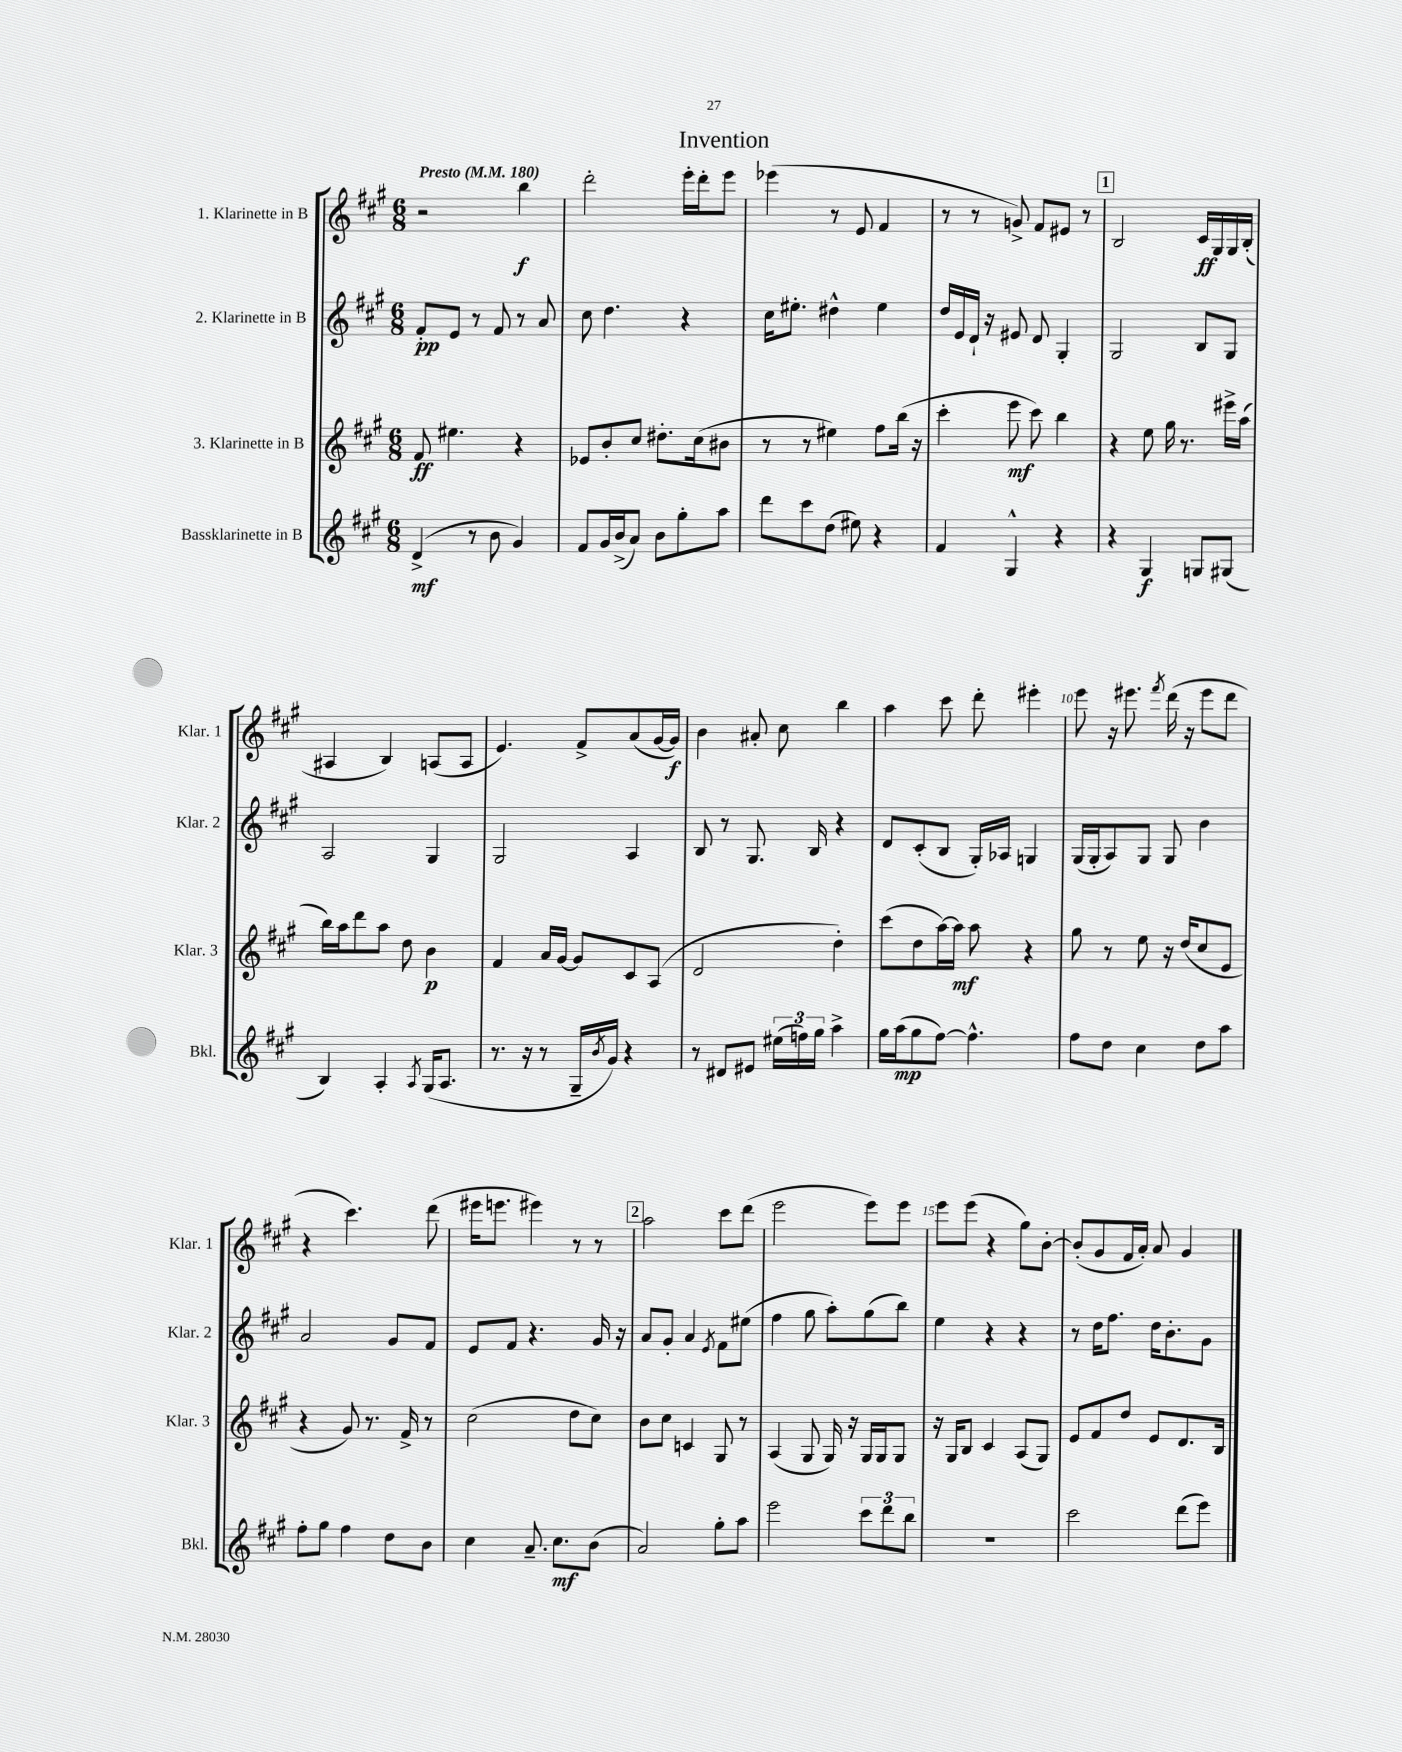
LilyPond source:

\header { title = "Invention" }
<<
\new StaffGroup <<
\new Staff = "s0" \with { instrumentName = "1. Klarinette in B" shortInstrumentName = "Klar. 1" } {
    \clef treble \key a \major \numericTimeSignature \time 6/8 \tempo "Presto" 4 = 180
    r2 b''4\f |
    d'''2-. e'''16-. d'''16-. e'''8 |
    ees'''4( r8 e'8 fis'4 |
    r8 r8 g'8->) fis'8 eis'8 r8 |
    \mark \markup { \box "1" } b2 cis'16\ff gis16 gis16 b16-.( |
    ais4 b4) a8( a8 |
    e'4.) fis'8-> a'8( gis'16~ gis'16\f) |
    b'4 ais'8-. cis''8 b''4 |
    a''4 cis'''8 d'''8-. eis'''4-. |
    e'''8 r16 eis'''8. \acciaccatura { fis'''8 } d'''16( r16 eis'''8 d'''8 |
    r4 cis'''4.) d'''8( |
    eis'''16 e'''8. eis'''4) r8 r8 |
    \mark \markup { \box "2" } a''2 cis'''8 d'''8( |
    e'''2 e'''8) e'''8 |
    e'''8 e'''8( r4 gis''8) b'8~-. |
    b'8-.( gis'8 fis'16 a'16-.) a'8 gis'4 \bar "|." |
}
\new Staff = "s1" \with { instrumentName = "2. Klarinette in B" shortInstrumentName = "Klar. 2" } {
    \clef treble \key a \major \numericTimeSignature \time 6/8
    fis'8-.\pp e'8 r8 fis'8 r8 a'8 |
    cis''8 d''4. r4 |
    cis''16 eis''8.-. dis''4-^ eis''4 |
    d''16 e'16 d'16-! r16 eis'8 d'8 gis4-. |
    \mark \markup { \box "1" } gis2 b8 gis8 |
    a2 gis4 |
    gis2 a4 |
    b8 r8 gis8. b16 r4 |
    d'8 cis'8-.( b8 gis16-.) aes16 g4 |
    gis16( gis16-. a8) gis8 gis8 b'4 |
    a'2 gis'8 fis'8 |
    e'8 fis'8 r4. gis'16 r16 |
    \mark \markup { \box "2" } a'8 gis'8-. a'4 \acciaccatura { e'8 } fis'8 eis''8( |
    fis''4 gis''8 a''8-.) gis''8( b''8) |
    e''4 r4 r4 |
    r8 d''16 fis''8. d''16 b'8.-. gis'8 \bar "|." |
}
\new Staff = "s2" \with { instrumentName = "3. Klarinette in B" shortInstrumentName = "Klar. 3" } {
    \clef treble \key a \major \numericTimeSignature \time 6/8
    fis'8\ff eis''4. r4 |
    ees'8 b'8-. cis''8 dis''8.-. cis''16( bis'8 |
    r8 r8 eis''4) fis''8 b''16( r16 |
    cis'''4-. e'''8\mf cis'''8) b''4 |
    \mark \markup { \box "1" } r4 e''8 gis''16 r8. eis'''16-> a''16( |
    b''16) a''16 d'''8 a''8 d''8 b'4\p |
    fis'4 a'16 gis'16~ gis'8 cis'8 a8( |
    d'2 d''4-.) |
    cis'''8( d''8 a''16~) a''16\mf a''8 r4 |
    gis''8 r8 e''8 r16 d''16( cis''8 e'8 |
    r4 gis'8) r8. fis'16-> r8 |
    cis''2( d''8 cis''8) |
    \mark \markup { \box "2" } b'8 cis''8 c'4 gis8 r8 |
    a4( gis8 gis16) r16 gis16 gis16 gis8 |
    r16 gis16 b8 cis'4 a8( gis8) |
    e'8 fis'8 d''8 e'8 d'8. b16 \bar "|." |
}
\new Staff = "s3" \with { instrumentName = "Bassklarinette in B" shortInstrumentName = "Bkl." } {
    \clef treble \key a \major \numericTimeSignature \time 6/8
    d'4->\mf( r8 b'8 gis'4) |
    fis'8 gis'16 b'16->( a'8) b'8 gis''8-. a''8 |
    d'''8 cis'''8 d''8( eis''8) r4 |
    fis'4 gis4-^ r4 |
    \mark \markup { \box "1" } r4 gis4\f g8 gis8( |
    b4) a4-. \acciaccatura { a8 } gis16( a8. |
    r8. r16 r8 gis16-- \acciaccatura { b'8 } gis'16) r4 |
    r8 dis'8 eis'8 \tuplet 3/2 { eis''16( f''16) gis''16 } a''4-> |
    gis''16 a''16\mp( gis''8 fis''8~) fis''4.-^ |
    fis''8 d''8 cis''4 d''8 a''8 |
    fis''8-. gis''8 fis''4 d''8 b'8 |
    cis''4 a'8.-- cis''8.\mf b'8( |
    \mark \markup { \box "2" } a'2) gis''8-. a''8 |
    e'''2 \tuplet 3/2 { cis'''8 d'''8 b''8 } |
    R2. |
    cis'''2 d'''8( e'''8) \bar "|." |
}
>>
>>
\layout { \context { \Score \override BarNumber.break-visibility = ##(#f #t #t) barNumberVisibility = #(every-nth-bar-number-visible 5) } }
